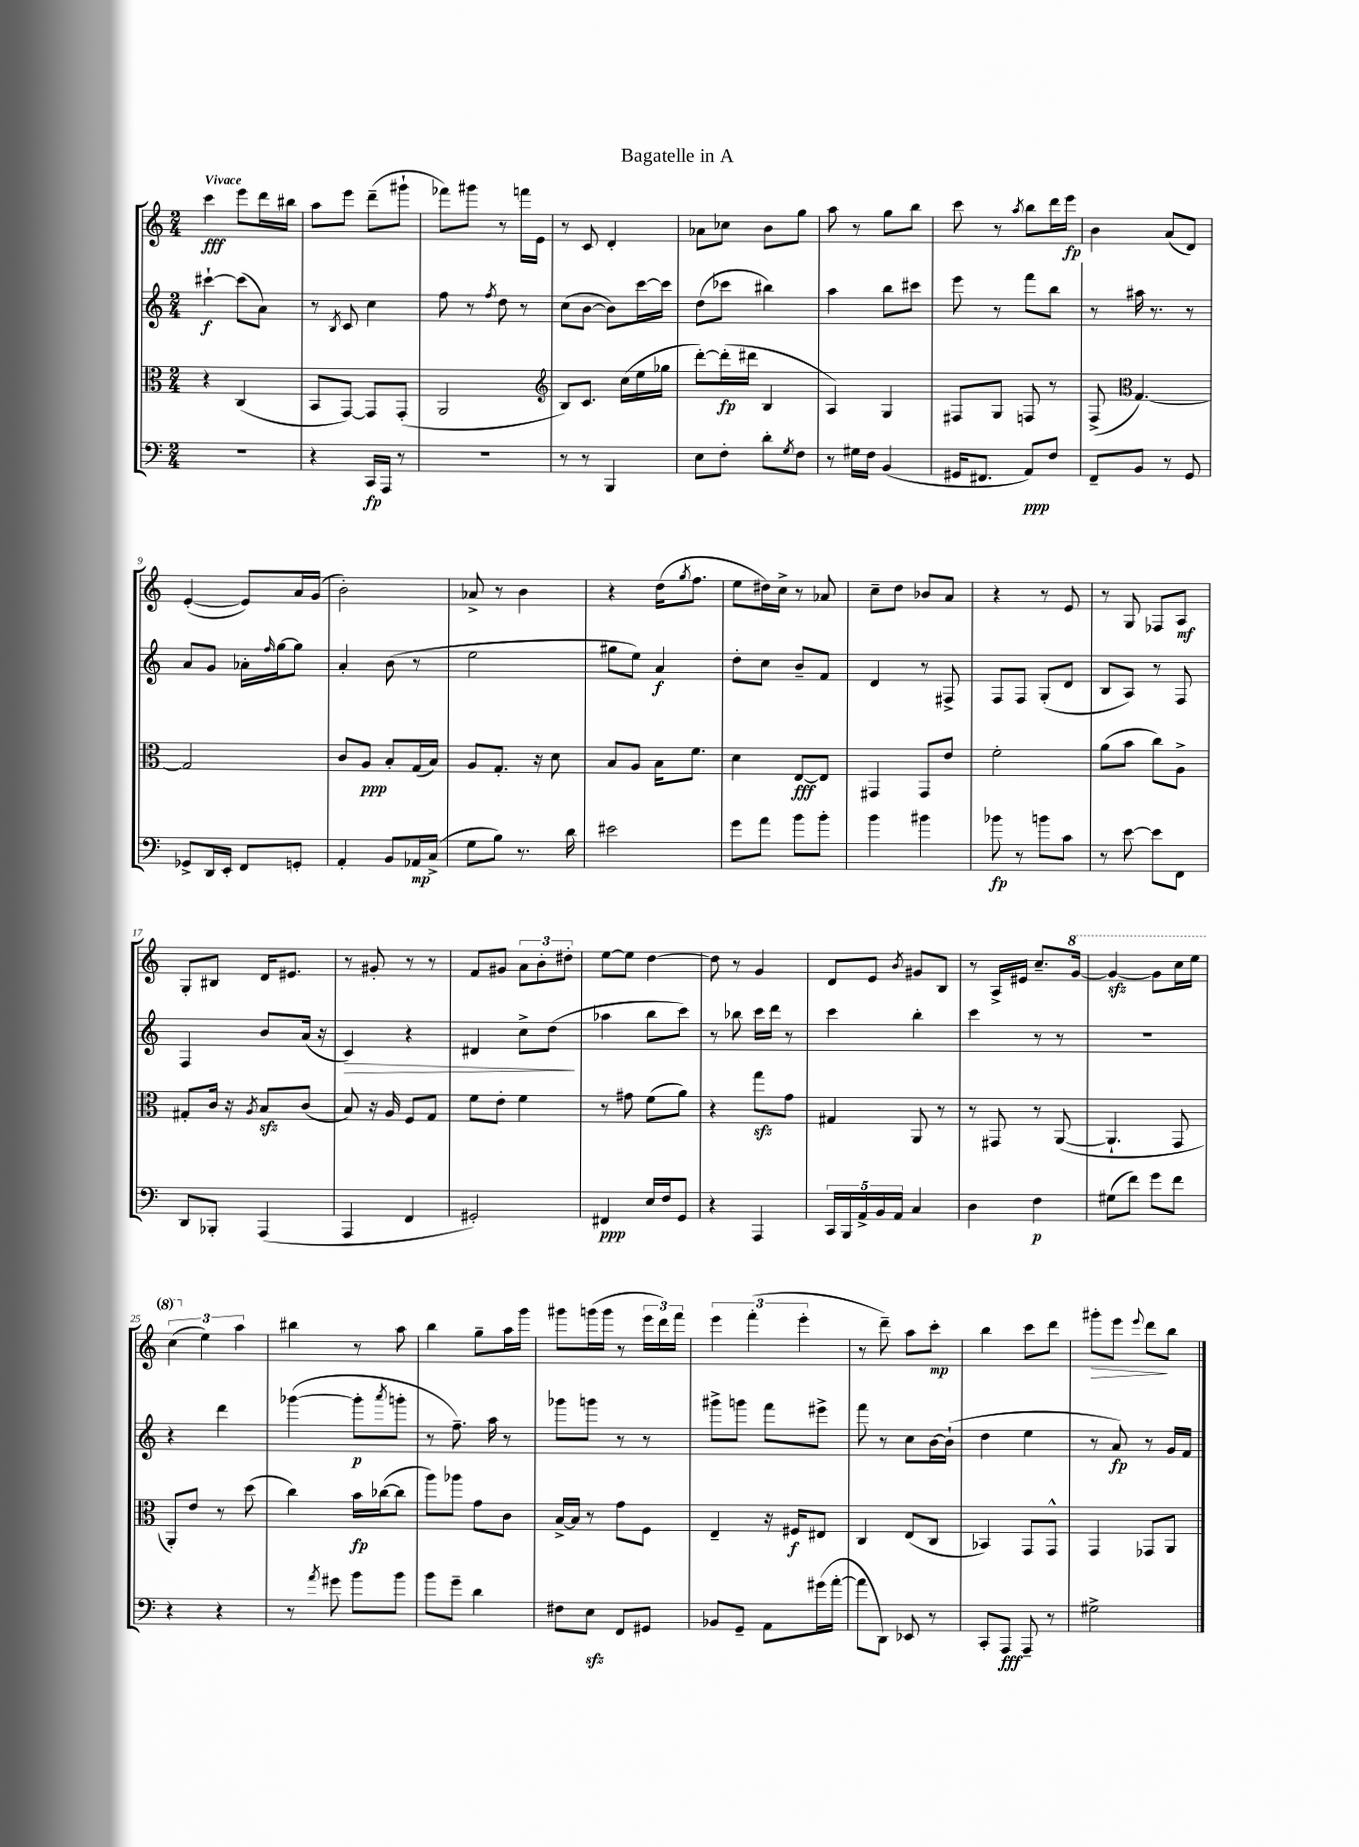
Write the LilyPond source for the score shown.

\header { title = "Bagatelle in A" }
<<
\new StaffGroup <<
\new Staff = "s0" {
    \clef treble \key c \major \numericTimeSignature \time 2/4 \tempo "Vivace"
    c'''4\fff e'''8 d'''16 bis''16 |
    a''8 e'''8 d'''8--( gis'''8-! |
    fes'''8) gis'''8 r8 f'''16 e'16 |
    r8 c'8 d'4-. |
    aes'8 ces''8 b'8 g''8 |
    a''8 r8 g''8 b''8 |
    c'''8 r8 \acciaccatura { a''8 } b''8 d'''16 e'''16\fp |
    b'4 a'8( d'8) |
    e'4~-.( e'8) a'16 g'16( |
    b'2-.) |
    aes'8-> r8 b'4 |
    r4 d''16( \acciaccatura { g''8 } f''8. |
    e''8 dis''16) c''16-> r8 aes'8 |
    c''8-- d''8 bes'8 a'8 |
    r4 r8 e'8 |
    r8 g8 fes8 a8\mf |
    g8-. bis8 d'16 eis'8. |
    r8 gis'8-. r8 r8 |
    f'8 gis'8 \tuplet 3/2 { a'8 b'8-. dis''8-. } |
    e''8~ e''8 d''4~ |
    d''8 r8 g'4 |
    d'8 e'8 \acciaccatura { b'8 } gis'8 b8 |
    r8 a16-> eis'16 c''8.-- \ottava #1 g''16~ |
    g''4~\sfz g''8 c'''16 e'''16 |
    \tuplet 3/2 { c'''4( \ottava #0 e''4) a''4 } |
    bis''4 r8 a''8 |
    b''4 g''8-- a''16 g'''16 |
    gis'''8 g'''16( g'''16 r8 \tuplet 3/2 { e'''16 d'''16) f'''16 } |
    \tuplet 3/2 { e'''4 f'''4-.( e'''4-. } |
    r8 d'''8--) a''8 c'''8-.\mp |
    b''4 c'''8 d'''8 |
    gis'''8-.\> e'''8 \appoggiatura { e'''8 } d'''8\! b''8 \bar "|." |
}
\new Staff = "s1" {
    \clef treble \key c \major \numericTimeSignature \time 2/4
    cis'''4~-!\f cis'''8( a'8) |
    r8 \acciaccatura { b8 } c'8 c''4 |
    f''8 r8 \acciaccatura { f''8 } d''8 r8 |
    c''8( b'8~ b'8) c'''16~ c'''16 |
    d''8( ces'''8 bis''4) |
    a''4 b''8 cis'''8 |
    e'''8 r8 f'''8 b''8 |
    r8 ais''16 r8. r8 |
    a'8 g'8 aes'16-. \grace { f''16 } g''16~ g''8 |
    a'4-. b'8( r8 |
    e''2 |
    gis''8 e''8) a'4\f |
    d''8-. c''8 b'8-- f'8 |
    d'4 r8 fis8-> |
    f8 f8 g8-.( d'8 |
    b8 a8) r8 f8 |
    f4 b'8 a'16( r16 |
    c'4\>) r4 |
    dis'4 c''8-> d''8\!( |
    aes''4 b''8 c'''8) |
    r8 bes''8 c'''16 d'''16 r8 |
    c'''4 b''4-. |
    c'''4 r8 r8 |
    R2 |
    r4 d'''4 |
    ges'''4~( ges'''8-.\p \acciaccatura { a'''8 } g'''8-. |
    r8 f''8.--) a''16 r8 |
    ges'''8 g'''8 r8 r8 |
    gis'''8-> g'''8 f'''8 eis'''8-> |
    f'''8 r8 c''8 b'16~ b'16-!( |
    d''4 e''4 |
    r8 a'8\fp) r8 g'16 f'16 \bar "|." |
}
\new Staff = "s2" {
    \clef alto \key c \major \numericTimeSignature \time 2/4
    r4 c4( |
    b,8 g,8~) g,8 g,8-.( |
    a,2 |
    \clef treble b8) c'8. c''16( e''16 ges''16 |
    d'''8~-.) d'''16-.\fp( dis'''16 b4 |
    a4) g4 |
    fis8 g8 f8 r8 |
    f8->( \clef alto g4.~) |
    g2 |
    c'8 a8\ppp b8-. g16( b16) |
    a8 g8.-. r16 d'8 |
    b8 a8 b16 f'8. |
    d'4 e8~\fff e8 |
    gis,4 gis,8 e'8 |
    f'2-. |
    a'8( b'8 c''8) a8-> |
    gis8-. c'16 r16 \acciaccatura { a8 } b8\sfz c'8( |
    b8) r16 a16 f8 g8 |
    f'8 e'8-. f'4 |
    r8 gis'8 f'8( a'8) |
    r4 g''8\sfz g'8 |
    gis4 a,8 r8 |
    r8 gis,8 r8 a,8~( |
    a,4.-! g,8 |
    a,8-.) e'8 r8 d''8( |
    c''4) b'16\fp ces''16~( ces''8 |
    a''8) aes''8 g'8 c'8 |
    b16~-> b16 r8 g'8 f8 |
    e4-- r16 fis16\f eis8 |
    c4 e8( c8 |
    bes,4) g,8 g,8-^ |
    g,4 ges,8 a,8 \bar "|." |
}
\new Staff = "s3" {
    \clef bass \key c \major \numericTimeSignature \time 2/4
    R2 |
    r4 c,16\fp a,,16 r8 |
    R2 |
    r8 r8 b,,4 |
    e8 f8-. d'8-. \acciaccatura { g8 } f8 |
    r8 gis16 f16 b,4( |
    gis,16 fis,8. a,8\ppp) f8 |
    f,8-- b,8 r8 g,8 |
    ges,8-> d,16 e,16-. f,8 g,8-. |
    a,4-. b,8 aes,16\mp c16->( |
    g8 b8) r8. d'16 |
    eis'2 |
    g'8 a'8 b'8 b'8-. |
    b'4 bis'4 |
    bes'8\fp r8 b'8 c'8 |
    r8 e'8~ e'8 f,8 |
    d,8 bes,,8-. a,,4( |
    a,,4 f,4 |
    gis,2-.) |
    fis,4\ppp e16 f16 g,8 |
    r4 a,,4 |
    \tuplet 5/4 { c,16 b,,16 a,16-> b,16 a,16 } c4 |
    d4 f4\p |
    gis8( f'8) g'8 f'8 |
    r4 r4 |
    r8 \acciaccatura { a'8 } gis'8 b'8 b'8 |
    b'8 g'8-- d'4 |
    fis8 e8\sfz f,8 gis,8 |
    bes,8 g,8-- a,8 gis'16( a'16~-. |
    a'8 d,8) ees,8 r8 |
    c,8-. a,,8\fff a,,8-- r8 |
    gis2-> \bar "|." |
}
>>
>>
